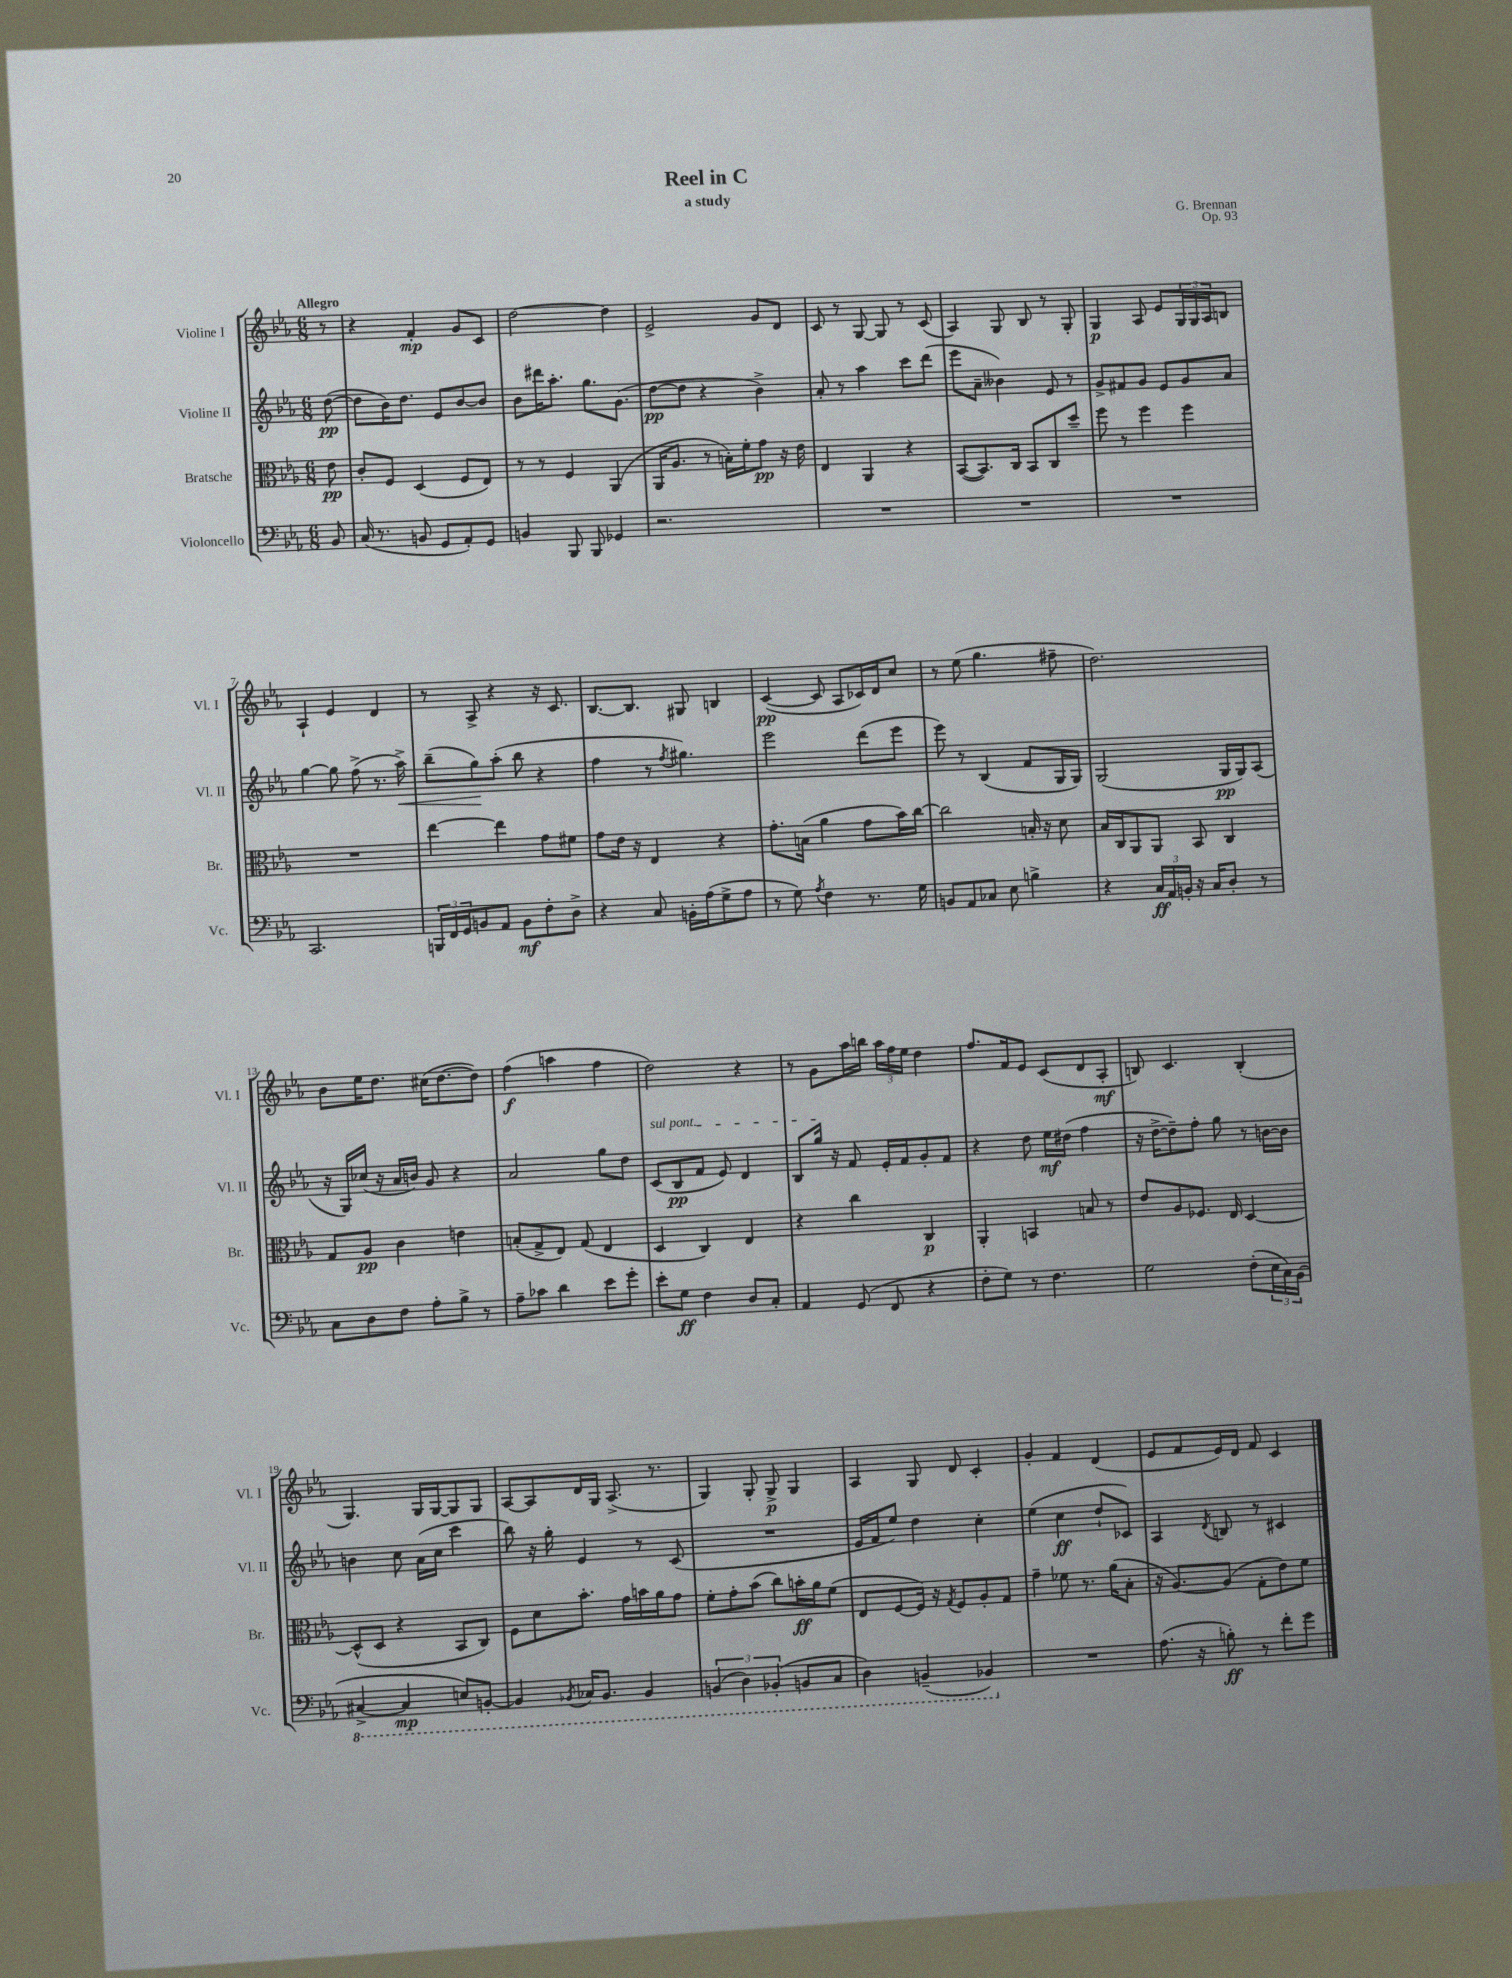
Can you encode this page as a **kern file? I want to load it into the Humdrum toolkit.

**kern	**dynam	**kern	**dynam	**kern	**dynam	**kern	**dynam
*part4	*part4	*part3	*part3	*part2	*part2	*part1	*part1
*staff4	*staff4	*staff3	*staff3	*staff2	*staff2	*staff1	*staff1
*I"Violoncello	*	*I"Bratsche	*	*I"Violine II	*	*I"Violine I	*
*I'Vc.	*	*I'Br.	*	*I'Vl. II	*	*I'Vl. I	*
*clefF4	*	*clefC3	*	*clefG2	*	*clefG2	*
*k[b-e-a-]	*	*k[b-e-a-]	*	*k[b-e-a-]	*	*k[b-e-a-]	*
*M6/8	*	*M6/8	*	*M6/8	*	*M6/8	*
=	=	=	=	=	=	=	=
!	!	!	!	!	!	!LO:TX:a:B:t=Allegro	!
8BB-/	.	8e-\	pp	([8dd\	pp	8r	.
=1	=1	=1	=1	=1	=1	=1	=1
(16C/	.	8c'/L	.	8dd\L]	.	4r	.
8.r	.	.	.	.	.	.	.
.	.	8F/J	.	16b-\K)	.	.	.
.	.	.	.	8.dd\J	.	.	.
8BBn/	.	(4D/	.	.	.	4f'/	mp
8GG/L	.	.	.	8e-/L	.	.	.
8AA-'/)	.	8F/L	.	[8b-/	.	8g/L	.
8GG/J	.	8E-/J)	.	8b-/J]	.	8c/J	.
=2	=2	=2	=2	=2	=2	=2	=2
4BBn/	.	8r	.	8b-\L	.	[2dd\	.
.	.	8r	.	16ddd#X\K	.	.	.
.	.	.	.	8.aa-'\J	.	.	.
8BBB-/	.	4F/	.	.	.	.	.
8BBB-/	.	.	.	8.gg\L	.	.	.
4GG-X/	.	(4AA-/	.	.	.	4dd\]	.
.	.	.	.	(8.g\J	.	.	.
=3	=3	=3	=3	=3	=3	=3	=3
2.r	.	16AA-/KL	.	[8dd\L	pp	2e-^/	.
.	.	8.A-/J	.	.	.	.	.
.	.	.	.	8dd\J]	.	.	.
.	.	8r	.	4r	.	.	.
.	.	16Bn'\LL)	.	.	.	.	.
.	.	16f'\J	.	.	.	.	.
.	.	8g\J	pp	4b-^\)	.	8g/L	.
.	.	16r	.	.	.	8d/J	.
.	.	16e-\	.	.	.	.	.
=4	=4	=4	=4	=4	=4	=4	=4
2.r	.	4E-/	.	8a-'/	.	8c/	.
.	.	.	.	8r	.	8r	.
.	.	4AA-/	.	4aa-\	.	[8G/	.
.	.	.	.	.	.	8G/]	.
.	.	4r	.	8ccc\L	.	8r	.
.	.	.	.	(8ddd\J	.	(8c/	.
=5	=5	=5	=5	=5	=5	=5	=5
2.r	.	([8BB-/L	.	8eee-\L	.	4A-/)	.
.	.	8.BB-/])	.	8a-~\J	.	.	.
.	.	.	.	4b--X\)	.	8G/	.
.	.	16C/Jk	.	.	.	.	.
.	.	8BB-/L	.	.	.	8B-/	.
.	.	8C/	.	8e-/	.	8r	.
.	.	8dd~/J	.	8r	.	8G'/	.
=6	=6	=6	=6	=6	=6	=6	=6
2.r	.	8ff\	.	8g^/L	.	4G/	p
.	.	8r	.	8f#X/	.	.	.
.	.	4ff\	.	8g/J	.	8A-/	.
.	.	.	.	8e-/L	.	8e-/L	.
.	.	4ff\	.	8g/	.	24G/L	.
.	.	.	.	.	.	24G/	.
.	.	.	.	.	.	24A-/J	.
.	.	.	.	8a-/J	.	8Bn/J	.
!!LO:LB:g=z
=7	=7	=7	=7	=7	=7	=7	=7
2.CC/	.	2.r	.	[4gg\	.	4A-`/	.
.	.	.	.	8gg\]	.	4e-/	.
.	.	.	.	(8ff^\	.	.	.
.	.	.	.	8.r	.	4d/	.
!	!	!	!	!	!LO:HP:b	!	!
.	.	.	.	16aa-^\)	<	.	.
=8	=8	=8	=8	=8	=8	=8	=8
24BBBn/LL	.	[4ee-\	.	(8bb-~\L	.	8r	.
24FF/	.	.	.	.	.	.	.
24GG/J	.	.	.	.	.	.	.
8BBn/	.	.	.	8gg\)	.	8A-^/	.
8AA-/J	.	4ee-\]	.	(8aa-'\J	[	4r	.
8BB\L	mf	.	.	8bb-\	.	.	.
8F'\	.	8g\L	.	4r	.	16r	.
.	.	.	.	.	.	8.c/	.
8D^\J	.	8f#X\J	.	.	.	.	.
=9	=9	=9	=9	=9	=9	=9	=9
4r	.	8g\L	.	4ff\	.	[8.B-/L	.
.	.	16e-\Jk	.	.	.	.	.
.	.	16r	.	.	.	8.B-/J]	.
8C/	.	4E-/	.	8r	.	.	.
.	.	.	.	8qff/	.	.	.
16BBn'\LL	.	.	.	4.gg#X\)	.	8G#X/	.
(16A-\J	.	.	.	.	.	.	.
8G^\	.	4r	.	.	.	4Bn/	.
8A-\J	.	.	.	.	.	.	.
=10	=10	=10	=10	=10	=10	=10	=10
8r	.	8.g'\L	.	2eee-\	.	([4c/	pp
8G\)	.	.	.	.	.	.	.
.	.	(16Bn\Jk	.	.	.	.	.
8qA-/	.	.	.	.	.	.	.
4F\	.	4a-\	.	.	.	8c/]	.
.	.	.	.	.	.	8A-/L	.
8.r	.	8g\L	.	(8ddd\L	.	16c-X/L)	.
.	.	.	.	.	.	16d/J	.
.	.	16b-\L)	.	8eee-\J	.	8cc/J	.
16G\	.	[16cc\JJ	.	.	.	.	.
=11	=11	=11	=11	=11	=11	=11	=11
8BBn/L	.	2cc\]	.	8eee-\)	.	8r	.
8AA-/	.	.	.	8r	.	(8ee-\	.
8C-X/J	.	.	.	(4B-/	.	4.gg\	.
8E-\	.	.	.	.	.	.	.
4Bn^\	.	16Bn'/	.	8f/L	.	.	.
.	.	16r	.	.	.	.	.
.	.	8d\	.	16G/L	.	8ff#X~\	.
.	.	.	.	16G/JJ)	.	.	.
=12	=12	=12	=12	=12	=12	=12	=12
4r	.	16B-/LL	.	(2G/	.	2.dd\)	.
.	.	16C/J	.	.	.	.	.
.	.	8AA-/	.	.	.	.	.
24C/LL	ff	8AA-/J	.	.	.	.	.
24AA-/	.	.	.	.	.	.	.
24BBn'/JJ	.	.	.	.	.	.	.
16r	.	8BB-/	.	.	.	.	.
16C/KL	.	.	.	.	.	.	.
8D'/J	.	4C/	.	16G/LL	pp	.	.
.	.	.	.	16G/J)	.	.	.
8r	.	.	.	(8A-/J	.	.	.
!!LO:LB:g=z
=13	=13	=13	=13	=13	=13	=13	=13
8C\L	.	8G/L	.	16r	.	8b-\L	.
.	.	.	.	16G/LL)	.	.	.
8D\	.	8A-/J	pp	(16cc-X/JJ	.	16ee-\K	.
.	.	.	.	16r	.	8.dd\J	.
8F\J	.	4c\	.	16a-/LL	.	.	.
.	.	.	.	16bn/JJ)	.	.	.
8A-'\L	.	.	.	8g/	.	(16cc#X\KL	.
.	.	.	.	.	.	[8.dd\	.
8B-^\J	.	4en\	.	4r	.	.	.
8r	.	.	.	.	.	8dd\J])	.
=14	=14	=14	=14	=14	=14	=14	=14
8A-~\L	.	(8Bn'/L	.	2a-/	.	(4ff\	f
8c-X\J	.	8G^/	.	.	.	.	.
4d\	.	8E-/J)	.	.	.	4aan\	.
.	.	(8G/	.	.	.	.	.
8e-\L	.	4E-/	.	8gg\L	.	4ff\	.
8g'\J	.	.	.	8dd\J	.	.	.
=15	=15	=15	=15	=15	=15	=15	=15
!	!	!	!	!LO:TX:a:i:t=sul pont.	!	!	!
8e-'\L	.	4D/	.	(8c/L	.	2dd\)	.
8G\J	ff	.	.	8B-/	pp	.	.
4F\	.	4C/)	.	8f/J	.	.	.
.	.	.	.	8e-/)	.	.	.
8D/L	.	4E-/	.	4d/	.	4r	.
8C'/J	.	.	.	.	.	.	.
=16	=16	=16	=16	=16	=16	=16	=16
4AA-/	.	4r	.	8B-/L	.	8r	.
.	.	.	.	16gg/Jk	.	8g\L	.
.	.	.	.	16r	.	.	.
(8GG/	.	4cc\	.	8f/	.	16aa-\L	.
.	.	.	.	.	.	16bbn\JJ	.
8FF/	.	.	.	16e-'/LL	.	24aa-\LL	.
.	.	.	.	.	.	24ff\	.
.	.	.	.	16f/J	.	.	.
.	.	.	.	.	.	24ee-\JJ	.
4r	.	4C/	p	8g'/	.	4dd\	.
.	.	.	.	8f/J	.	.	.
=17	=17	=17	=17	=17	=17	=17	=17
8F'\L	.	4AA-'/	.	4r	.	8.ff/L	.
8G\J)	.	.	.	.	.	.	.
.	.	.	.	.	.	16f/k	.
8r	.	4BBn/	.	8dd\	.	8e-/J	.
4.F\	.	.	.	16ee-\LL	mf	(8c/L	.
.	.	.	.	(16dd#X\JJ	.	.	.
.	.	8Bn/	.	4ff\	.	8d/	.
.	.	8r	.	.	.	8A-'/J	mf
=18	=18	=18	=18	=18	=18	=18	=18
2G\	.	8e-/L	.	16r	.	8Bn/)	.
.	.	.	.	[16dd^\KL	.	.	.
.	.	8A-/	.	8dd~\])	.	4.c/	.
.	.	8.F-X/J	.	8ff'\J	.	.	.
.	.	.	.	8gg\	.	.	.
.	.	16E-/	.	.	.	.	.
(8F'\L	.	[4D/	.	8r	.	(4B'/	.
24E-\L	.	.	.	[16bn\LL	.	.	.
24C\)	.	.	.	.	.	.	.
.	.	.	.	16b\JJ]	.	.	.
(24BB-\JJ	.	.	.	.	.	.	.
!!LO:LB:g=z
=19	=19	=19	=19	=19	=19	=19	=19
*8ba	*	*	*	*	*	*	*
[4CC#X^/	.	(8D^^/L]	.	4bn\	.	4.G/)	.
.	.	8D/J	.	.	.	.	.
4CC#/]	mp	4r	.	8cc\	.	.	.
.	.	.	.	(16a-\LL	.	16G/LL	.
.	.	.	.	16cc\JJ	.	[16G/J	.
8EEn/L)	.	8BB-/L	.	4ccc\	.	8G/]	.
[8BBBn'/J	.	8C/J)	.	.	.	8G/J	.
=20	=20	=20	=20	=20	=20	=20	=20
4BBB/]	.	8F\L	.	8bb-\)	.	[8A-/L	.
.	.	8d\	.	16r	.	8A-/]	.
.	.	.	.	16gg'\	.	.	.
8qBBB-X/	.	.	.	.	.	.	.
16CC-X/KL	.	8.b-'\J	.	4e-/	.	16d/L	.
8.BBB-/J	.	.	.	.	.	16G/JJ	.
.	.	.	.	.	.	(8.A-^/	.
.	.	16g\LL	.	.	.	.	.
4BBB-/	.	16bn\	.	8r	.	.	.
.	.	16a-\J	.	.	.	8.r	.
.	.	8g\J	.	(8c/	.	.	.
=21	=21	=21	=21	=21	=21	=21	=21
(6BBBn/	.	8f'\L	.	2.r	.	4G/)	.
.	.	8g'\	.	.	.	.	.
6DD\)	.	.	.	.	.	.	.
.	.	(8b-\J	.	.	.	8G'/	.
(6BBB-X'/	.	.	.	.	.	.	.
.	.	8cc\L)	.	.	.	8G^/	p
8BBBn/L	.	16bn'\L	ff	.	.	4G/	.
.	.	16a-\J	.	.	.	.	.
8CC/J	.	(8f\J	.	.	.	.	.
=22	=22	=22	=22	=22	=22	=22	=22
4DD\)	.	8E-/L	.	16e-/LL	.	4A-/	.
.	.	.	.	16f/J	.	.	.
.	.	[8F/	.	8ee-/J)	.	.	.
(4BBBn~/	.	16F/Jk])	.	4dd\	.	8G/	.
.	.	16r	.	.	.	.	.
.	.	8qG/	.	.	.	.	.
.	.	8F/L	.	.	.	8d/	.
4BBB-X/)	.	8A-'/	.	4cc'\	.	4c'/	.
.	.	8G/J	.	.	.	.	.
=23	=23	=23	=23	=23	=23	=23	=23
*X8ba	*	*	*	*	*	*	*
2.r	.	4g~\	.	(4ee-\	.	4g'/	.
.	.	8f-X\	.	4cc\	ff	4f/	.
.	.	8.r	.	.	.	.	.
.	.	.	.	8dd`/L	.	(4d/	.
.	.	(16a-\KL	.	.	.	.	.
.	.	8B-'\J	.	8c-X/J)	.	.	.
=24	=24	=24	=24	=24	=24	=24	=24
(8.A-\	.	16r	.	4A-/	.	8e-/L	.
.	.	[8.A-/L)	.	.	.	.	.
.	.	.	.	.	.	8f/	.
16r	.	.	.	.	.	.	.
.	.	.	.	8qd/	.	.	.
8Bn'\)	ff	(8A-/J]	.	8Bn/	.	16e-/L)	.
.	.	.	.	.	.	16d/JJ	.
8r	.	8G'\L	.	8r	.	8f/	.
8f'\L	.	8e-\)	.	4c#X/	.	4c/	.
8g\J	.	8f\J	.	.	.	.	.
==	==	==	==	==	==	==	==
*-	*-	*-	*-	*-	*-	*-	*-
